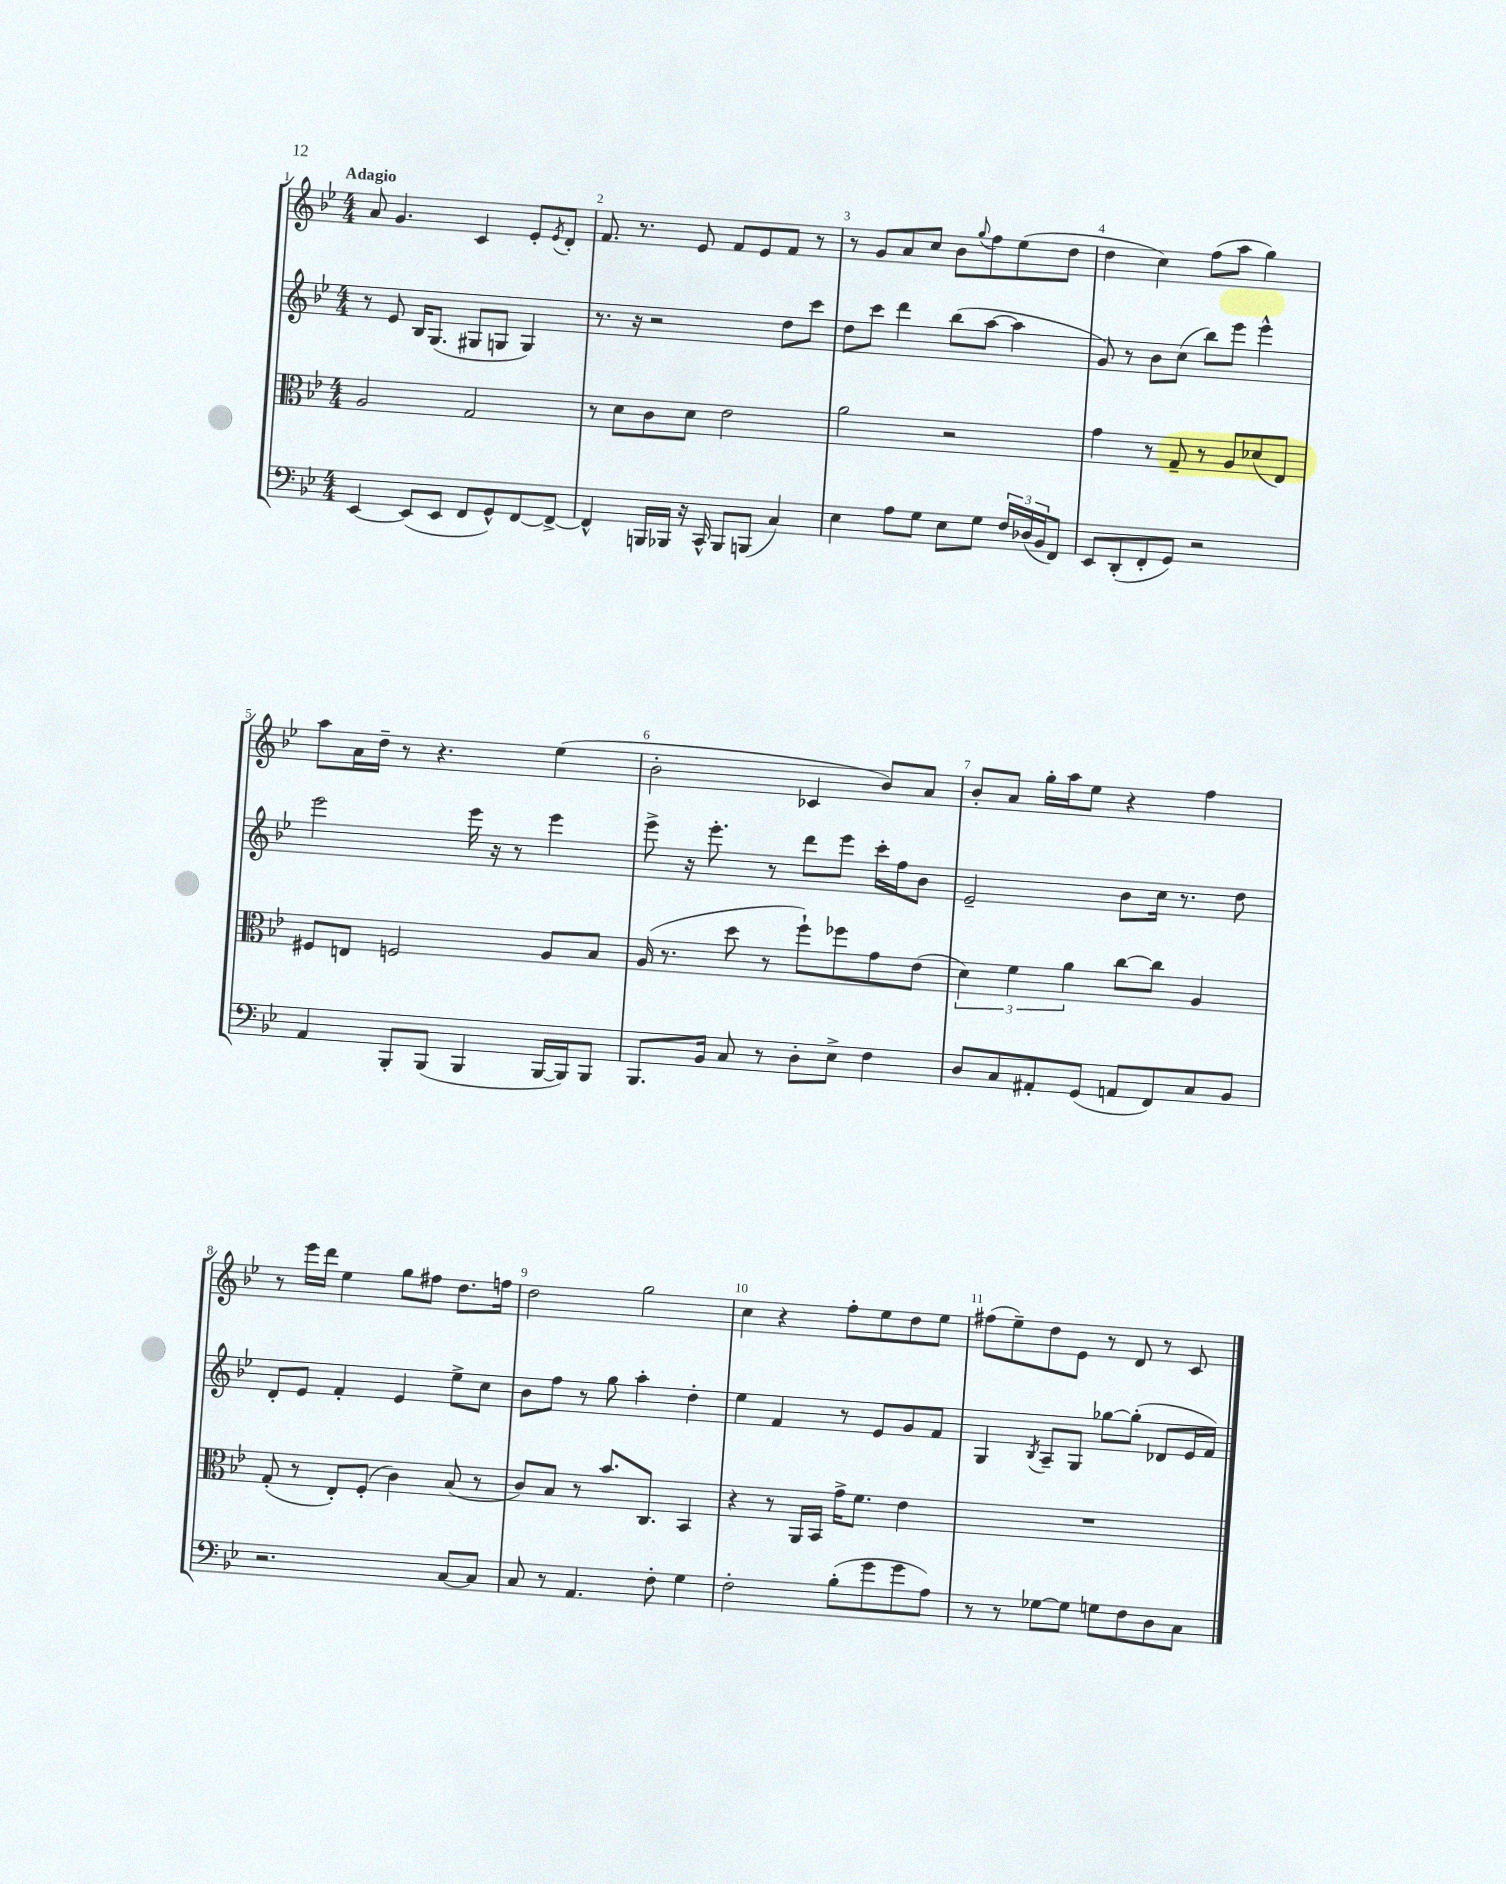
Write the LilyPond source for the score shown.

<<
\new StaffGroup <<
\new Staff = "s0" {
    \clef treble \key bes \major \numericTimeSignature \time 4/4 \tempo "Adagio"
    a'8 g'4. c'4 ees'8-. \acciaccatura { ees'8 } d'8-. |
    f'8. r8. ees'8 f'8 ees'8 f'8 r8 |
    r8 g'8 a'8 c''8 bes'8 \appoggiatura { g''8 } f''8 ees''8( d''8 |
    d''4 c''4) f''8( a''8 g''4) |
    a''8 a'16 d''16-- r8 r4. ees''4( |
    bes'2-. ces'4 bes'8) a'8 |
    bes'8-. a'8 g''16-. a''16 ees''8 r4 f''4 |
    r8 ees'''16 d'''16 ees''4 g''8 fis''8 d''8. f''16 |
    d''2 g''2 |
    c''4 r4 f''8-. ees''8 d''8 ees''8 |
    fis''8( ees''8--) d''8 ees'8 r8 d'8 r8 c'8 \bar "|." |
}
\new Staff = "s1" {
    \clef treble \key bes \major \numericTimeSignature \time 4/4
    r8 ees'8 bes16 g8.( gis8 g8 g4) |
    r8. r16 r2 d''8 c'''8 |
    d''8 c'''8 d'''4 bes''8( a''8~ a''4 |
    g'8) r8 bes'8 c''8( bes''8) ees'''8 ees'''4-^ |
    ees'''2 ees'''16 r16 r8 ees'''4 |
    ees'''8-> r16 ees'''8.-. r8 d'''8 ees'''8 c'''16-. f''16 bes'8 |
    ees'2-- bes'8 c''16 r8. d''8 |
    d'8-. ees'8 f'4-. ees'4 ees''8-> c''8 |
    bes'8 f''8 r8 g''8 a''4-. d''4-. |
    ees''4 f'4 r8 ees'8 g'8 f'8 |
    g4 \acciaccatura { bes8 } a8-- g8 ges''8~ ges''8-.( des'8 ees'16 f'16) \bar "|." |
}
\new Staff = "s2" {
    \clef alto \key bes \major \numericTimeSignature \time 4/4
    a2 g2 |
    r8 d'8 c'8 d'8 ees'2 |
    a'2 r2 |
    g'4 r8 g8-- r8 a8 des'8( ees8) |
    fis8 e8 f2 a8 bes8 |
    a16( r8. d''8 r8 f''8-!) fes''8 g'8 ees'8( |
    \tuplet 3/2 { d'4) f'4 a'4 } c''8~ c''8 a4 |
    g8-.( r8 ees8-.) f8-.( c'4) bes8( r8 |
    c'8) bes8 r8 bes'8. c8. bes,4 |
    r4 r8 a,16 bes,16 g'16-> f'8. ees'4 |
    R1 \bar "|." |
}
\new Staff = "s3" {
    \clef bass \key bes \major \numericTimeSignature \time 4/4
    ees,4~ ees,8( ees,8 f,8 g,8-^) f,8~ f,8~-> |
    f,4-^ b,,16 bes,,16 r16 c,16-^ bes,,8 b,,8( c4) |
    ees4 a8 g8 ees8 g8 \tuplet 3/2 { f16 des16( bes,16 } f,8) |
    ees,8 d,8-.( f,8-. g,8) r2 |
    a,4 bes,,8-. bes,,8( bes,,4 bes,,16~ bes,,16) bes,,8 |
    bes,,8. bes,16 c8 r8 d8-. ees8-> f4 |
    d8 c8 ais,8-. g,8( a,8 f,8) c8 bes,8 |
    r2. c8~ c8 |
    c8 r8 a,4. f8-. g4 |
    f2-. bes8-.( g'8 g'8 a8) |
    r8 r8 ges8~ ges8 g8 f8 d8 c8 \bar "|." |
}
>>
>>
\layout { \context { \Score \override BarNumber.break-visibility = ##(#f #t #t) barNumberVisibility = #all-bar-numbers-visible } }
